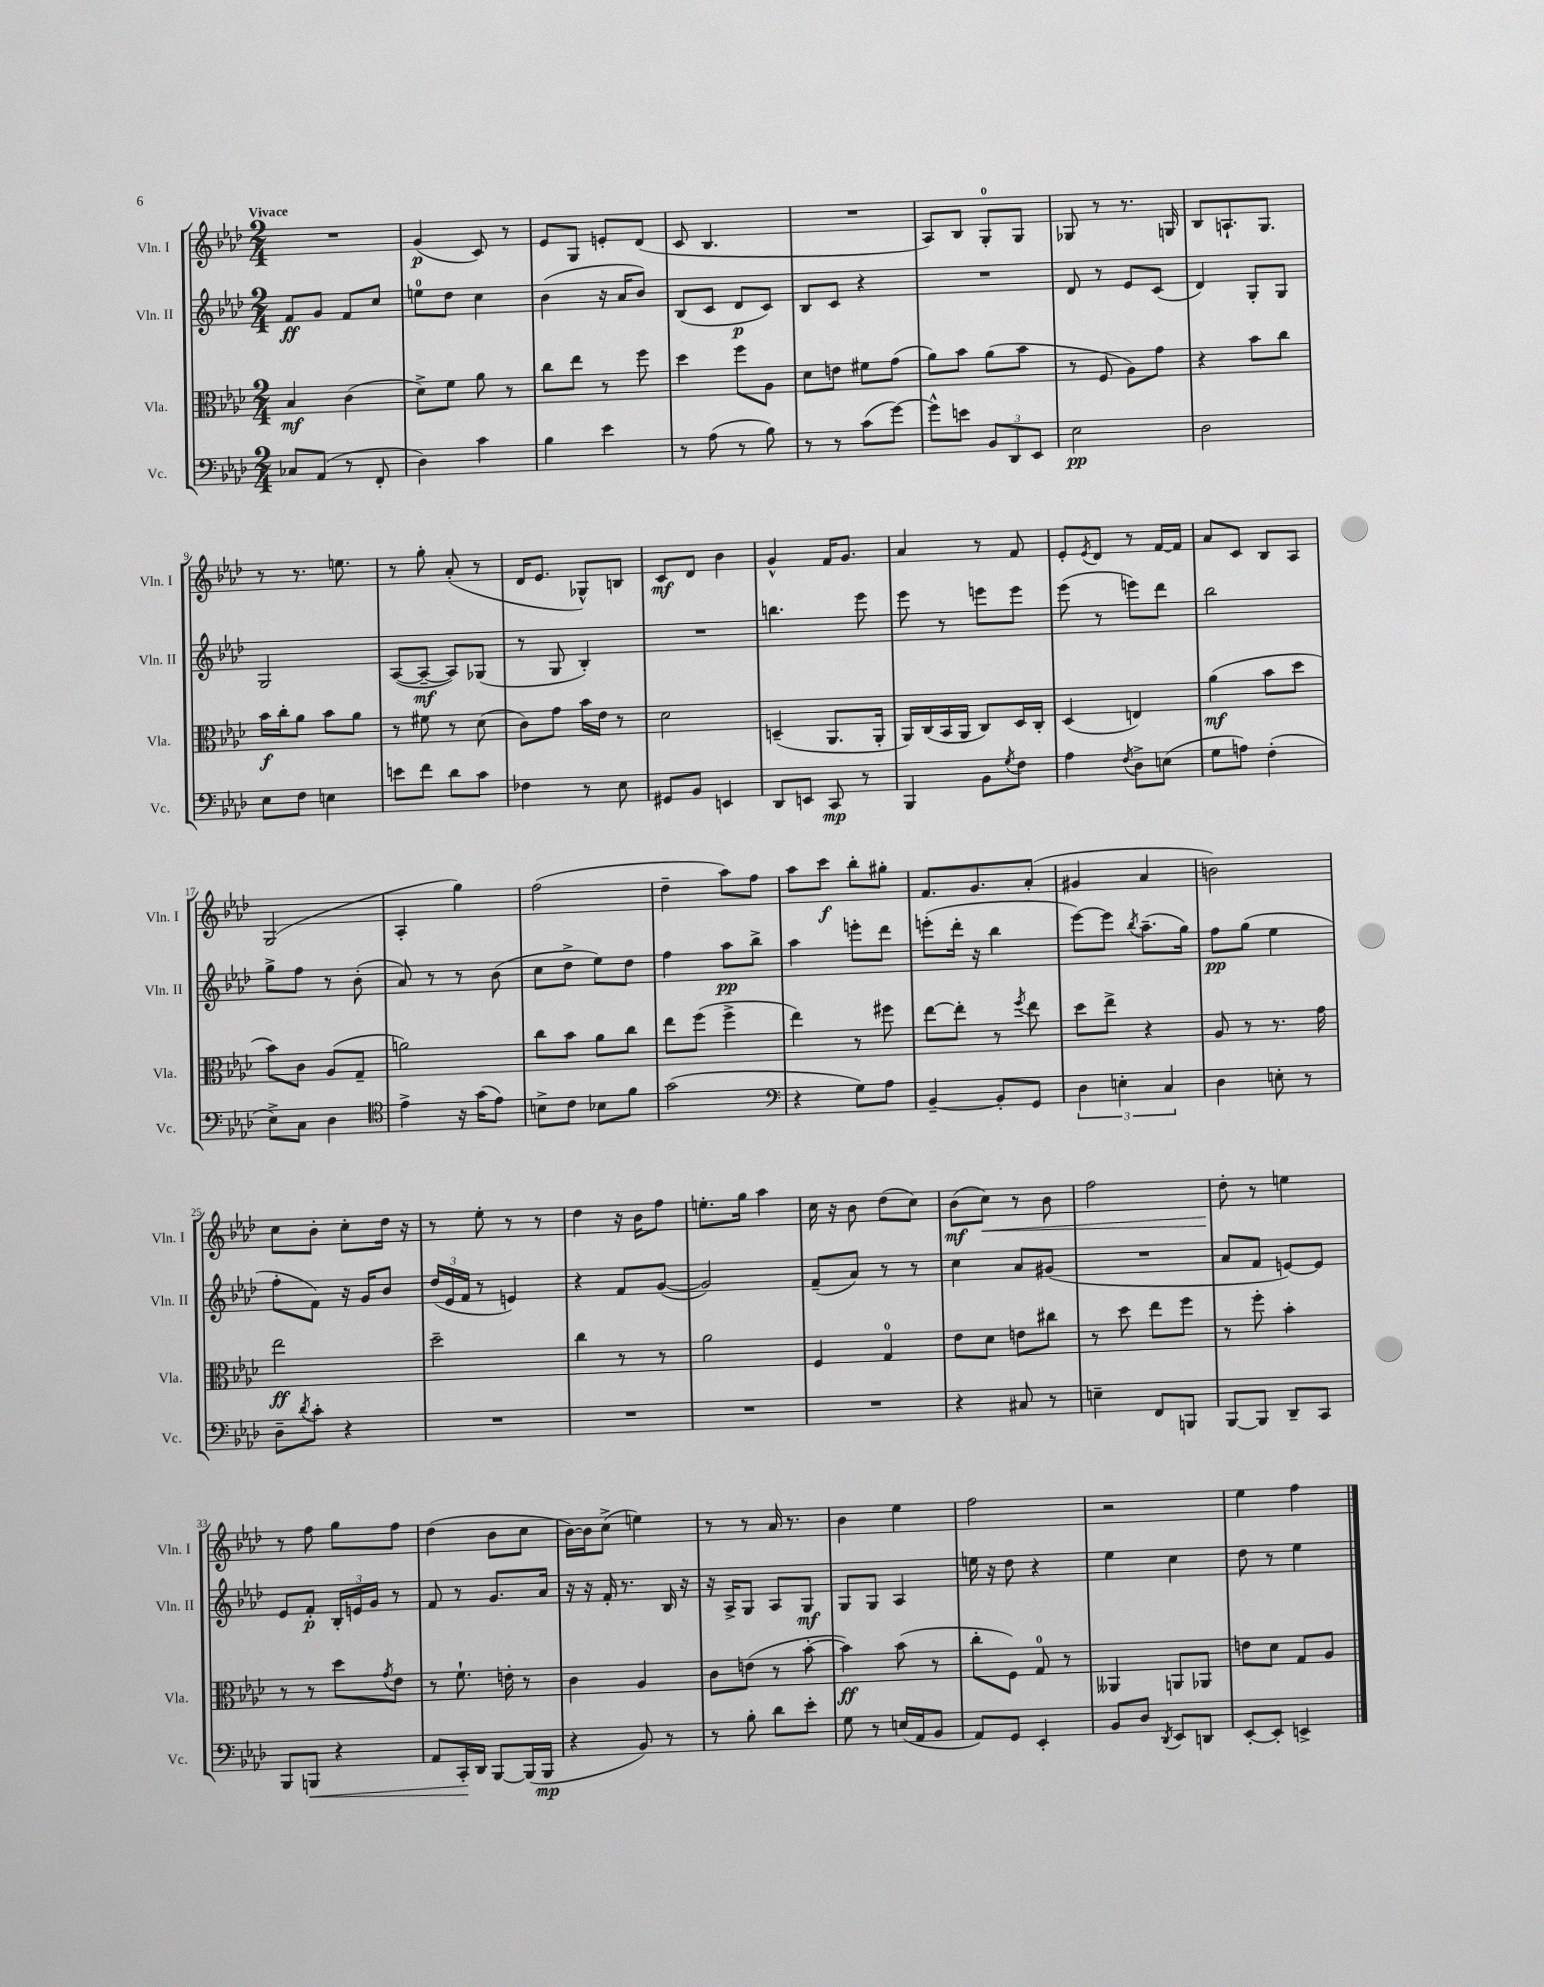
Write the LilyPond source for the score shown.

<<
\new StaffGroup <<
\new Staff = "s0" \with { instrumentName = "Vln. I" shortInstrumentName = "Vln. I" } {
    \clef treble \key aes \major \numericTimeSignature \time 2/4 \tempo "Vivace"
    R2 |
    g'4\p( c'8) r8 |
    ees'8 g8 e'8-. des'8( |
    c'8 bes4. |
    R2 |
    aes8) bes8 g8-0-. g8 |
    ges8 r8 r8. g16 |
    bes8 a8.-! g8. |
    r8 r8. e''8. |
    r8 g''8-. aes'8-.( r8 |
    des'16 ees'8. ges8-^) b8 |
    c'8\mf des'8 bes'4 |
    g'4-^ f'16 g'8. |
    aes'4 r8 f'8 |
    ees'8-. \acciaccatura { ees'8 } des'8 r8 f'16~ f'16 |
    aes'8 c'8 bes8 aes8 |
    g2( |
    aes4-. g''4) |
    f''2( |
    des''4-- aes''8) f''8 |
    aes''8 c'''8\f bes''8-. gis''8-. |
    f'8. g'8. aes'8-.( |
    gis'4 aes'4 |
    b'2) |
    c''8 bes'8-. c''8-. des''16 r16 |
    r8 ees''8-. r8 r8 |
    des''4 r16 bes'16 f''8 |
    e''8.-. g''16 aes''4 |
    c''16 r16 bes'8 des''8( c''8) |
    bes'8\mf( c''8\<) r8 bes'8 |
    f''2 |
    des''8-.\! r8 e''4 |
    r8 f''8 g''8 f''8 |
    des''4( bes'8 c''8 |
    bes'16~) bes'16 c''8->( e''4) |
    r8 r8 aes'16 r8. |
    bes'4 ees''4 |
    f''2 |
    r2 |
    ees''4 f''4 \bar "|." |
}
\new Staff = "s1" \with { instrumentName = "Vln. II" shortInstrumentName = "Vln. II" } {
    \clef treble \key aes \major \numericTimeSignature \time 2/4
    f'8\ff g'8 f'8 c''8 |
    e''8-0 des''8 c''4 |
    bes'4( r16 aes'16 bes'8) |
    bes8( c'8 des'8\p c'8) |
    bes8 c'8 r4 |
    R2 |
    des'8 r8 ees'8 c'8( |
    des'4) g8-. g8 |
    g2 |
    aes8~( aes8~--\mf aes8) ges8( |
    r8 g8 bes4-.) |
    R2 |
    b''4. ees'''8 |
    ees'''8 r8 e'''8 e'''8 |
    ees'''8( r8 e'''8) des'''8 |
    bes''2 |
    g''8-> f''8 r8 bes'8-.( |
    aes'8) r8 r8 bes'8( |
    c''8 des''8-> ees''8) des''8 |
    f''4 aes''8\pp bes''8-> |
    aes''4 e'''8-. des'''8 |
    e'''8-.( des'''16-. r16 bes''4 |
    ees'''8~) ees'''8 \acciaccatura { bes''8 } aes''8.--( g''16) |
    f''8\pp g''8( ees''4 |
    f''8-. f'8) r16 g'16 bes'8 |
    \tuplet 3/2 { des''16( ees'16 f'16 } r8 e'4) |
    r4 f'8 g'8~( |
    g'2) |
    f'8--( aes'8) r8 r8 |
    c''4 aes'8 gis'8( |
    R2 |
    aes'8 f'8 e'8~) e'8 |
    ees'8 f'8-.\p \tuplet 3/2 { bes16-. e'16 g'16 } r8 |
    f'8 r8 g'8. aes'16 |
    r16 r16 f'16-. r8. bes16 r16 |
    r16 aes16-> g8 aes8 g8\mf |
    g8 g8 aes4 |
    e''16 r16 des''8 r4 |
    ees''4 c''4 |
    des''8 r8 ees''4 \bar "|." |
}
\new Staff = "s2" \with { instrumentName = "Vla." shortInstrumentName = "Vla." } {
    \clef alto \key aes \major \numericTimeSignature \time 2/4
    bes4\mf c'4( |
    des'8->) f'8 aes'8 r8 |
    c''8 ees''8 r8 f''8 |
    des''4 f''8 aes8 |
    des'8 e'8 fis'8 g'8( |
    aes'8) bes'8 aes'8( bes'8 |
    r8 f8 aes8) g'8 |
    r4 bes'8 c''8 |
    bes'16\f c''16-. aes'8 bes'8 aes'8 |
    r8 fis'8 r8 des'8( |
    c'8) g'8 bes'16 ees'16 r8 |
    des'2 |
    d4--( aes,8. aes,16-. |
    aes,16) c16( bes,16 aes,16 c8) des16 c16-. |
    des4( e4) |
    aes'4\mf( bes'8 des''8 |
    bes'8) c'8 aes8( g8-- |
    a'2) |
    c''8 bes'8 aes'8 c''8 |
    ees''8 f''8( f''4-> |
    ees''4) r8 fis''8 |
    ees''8~ ees''8-. r8 \acciaccatura { f''8 } ees''8 |
    des''8 ees''8-> r4 |
    aes8 r8 r8. g'16 |
    ees''2\ff |
    des''2-- |
    c''4 r8 r8 |
    aes'2 |
    f4 g4-0 |
    ees'8 des'8 e'8 cis''8 |
    r8 des''8 ees''8 f''8 |
    r8 f''8-. bes'4-. |
    r8 r8 des''8 \acciaccatura { g'8 } ees'8 |
    r8 f'8.-! e'16-. r8 |
    c'4 aes4 |
    c'8 e'8( r8 bes'8~-. |
    bes'4\ff) bes'8( r8 |
    c''8-. f8) g8-0 r8 |
    aeses,4 a,8 aes,8 |
    e'8 des'8 g8 aes8 \bar "|." |
}
\new Staff = "s3" \with { instrumentName = "Vc." shortInstrumentName = "Vc." } {
    \clef bass \key aes \major \numericTimeSignature \time 2/4
    ces8 aes,8( r8 f,8-. |
    des4) c'4 |
    bes4 ees'4 |
    r8 aes8( r8 bes8) |
    r8 r8 c'8( g'8~) |
    g'8-^ e'8 \tuplet 3/2 { bes,8 des,8 ees,8 } |
    ees2\pp |
    des2 |
    ees8 f8 e4 |
    e'8 f'8 des'8 c'8 |
    fes4 r8 ees8 |
    gis,8 bes,8 e,4 |
    des,8 e,8 c,8\mp r8 |
    bes,,4 bes,8 \acciaccatura { g8 } f8 |
    aes4 \acciaccatura { f8 } des8-> e8( |
    g8 a8) f4-.( |
    ees8->) c8 des4 |
    \clef tenor ees'4-> r16 g'16( ees'8) |
    b8-> c'8 bes8 f'8 |
    g'2( |
    \clef bass r4 g8) aes8 |
    bes,4~-- bes,8-. g,8 |
    \tuplet 3/2 { des4 e4-. c4 } |
    des4 e8-. r8 |
    des8-- \acciaccatura { des'8 } c'8-. r4 |
    R2 |
    R2 |
    R2 |
    R2 |
    r4 cis8 r8 |
    e4-- f,8 b,,8 |
    bes,,8~ bes,,8 des,8-- c,8 |
    bes,,8 b,,8\< r4 |
    aes,8 c,16-.\! des,16 bes,,8~ bes,,16( bes,,16\mp |
    r4 bes,8) r8 |
    r8 bes8-. des'8 ees'8-. |
    g8 r8 e16( aes,16 bes,8 |
    aes,8) g,8 ees,4-. |
    bes,8 des8 \acciaccatura { des,8 } ees,8 d,8 |
    ees,8~-. ees,8-. e,4-> \bar "|." |
}
>>
>>
